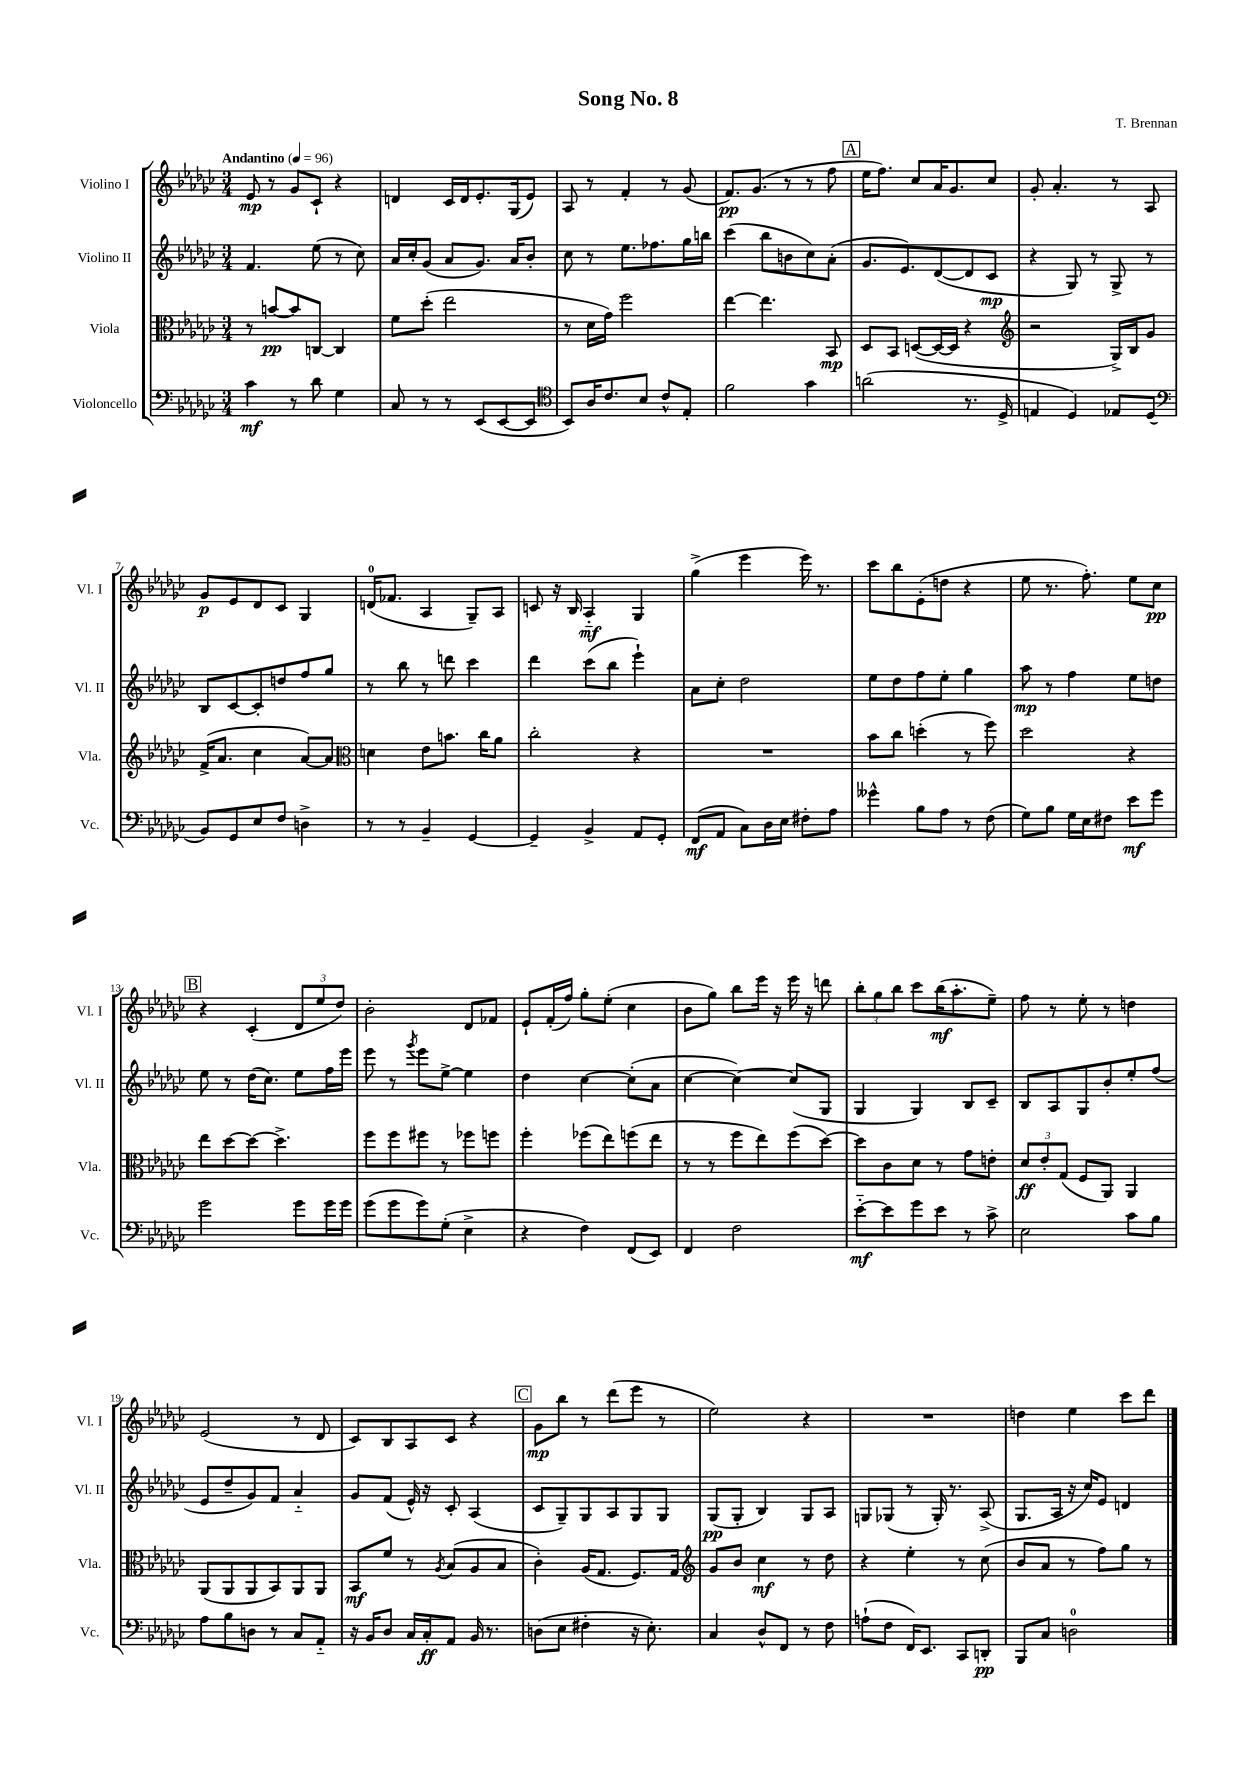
\header { title = "Song No. 8" composer = "T. Brennan" }
<<
\new StaffGroup <<
\new Staff = "s0" \with { instrumentName = "Violino I" shortInstrumentName = "Vl. I" } {
    \clef treble \key ges \major \numericTimeSignature \time 3/4 \tempo "Andantino" 4 = 96
    ees'8\mp r8 ges'8 ces'8-! r4 |
    d'4 ces'16 d'16 ees'8.-. ges16( ees'8) |
    aes8 r8 f'4-. r8 ges'8( |
    f'8.\pp) ges'8.( r8 r8 f''8 |
    \mark \markup { \box "A" } ees''16 f''8.) ces''8 aes'16 ges'8. ces''8 |
    ges'8-. aes'4.-. r8 aes8 |
    ges'8\p ees'8 des'8 ces'8 ges4 |
    d'16-0( fes'8. aes4 ges8--) aes8 |
    c'8 r16 bes16 aes4-_\mf ges4 |
    ges''4->( ees'''4 ees'''16) r8. |
    ces'''8 bes''8 ees'8-.( d''8 r4 |
    ees''8 r8. f''8.-.) ees''8 ces''8\pp |
    \mark \markup { \box "B" } r4 ces'4-.( \tuplet 3/2 { des'8 ees''8 des''8) } |
    bes'2-. des'8 fes'8 |
    ees'8-! f'16-.( f''16) ges''8-. ees''8-.( ces''4 |
    bes'8 ges''8) bes''8 ees'''16 r16 ees'''16 r16 d'''8 |
    \tuplet 3/2 { bes''8-. ges''8 bes''8 } ces'''8 bes''16\mf( aes''8.-. ees''8--) |
    f''8 r8 ees''8-. r8 d''4 |
    ees'2( r8 des'8 |
    ces'8) bes8 aes8 ces'8 r4 |
    \mark \markup { \box "C" } ges'8\mp bes''8 r8 des'''8( ees'''8 r8 |
    ees''2) r4 |
    R2. |
    d''4 ees''4 ces'''8 des'''8 \bar "|." |
}
\new Staff = "s1" \with { instrumentName = "Violino II" shortInstrumentName = "Vl. II" } {
    \clef treble \key ges \major \numericTimeSignature \time 3/4
    f'4. ees''8( r8 ces''8) |
    aes'16 ces''16-. ges'8( aes'8 ges'8.) aes'16 bes'8-. |
    ces''8 r8 ees''8. fes''8. ges''16 b''16 |
    ces'''4( bes''8 b'8 ces''8) aes'8-.( |
    \mark \markup { \box "A" } ges'8. ees'8.) des'8~( des'8 ces'8\mp |
    r4 ges8) r8 ges8-> r8 |
    bes8 ces'8~ ces'8-. d''8 f''8 ges''8 |
    r8 bes''8 r8 d'''8 ces'''4 |
    des'''4 ces'''8( bes''8 ees'''4-!) |
    aes'8 ces''8-. des''2 |
    ees''8 des''8 f''8 ees''8-. ges''4 |
    aes''8\mp r8 f''4 ees''8 d''8 |
    \mark \markup { \box "B" } ees''8 r8 des''16( ces''8.) ees''8 f''16 ees'''16 |
    ees'''8 r8 \acciaccatura { ges'''8 } ees'''8 ees''8~-> ees''4 |
    des''4 ces''4~ ces''8-.( aes'8 |
    ces''4~ ces''4~) ces''8( ges8 |
    ges4 ges4) bes8 ces'8-- |
    bes8 aes8 ges8 bes'8-. ees''8-. f''8( |
    ees'8 des''8-- ges'8) f'8 aes'4-_ |
    ges'8 f'8( ees'16-^) r16 ces'8-. aes4( |
    \mark \markup { \box "C" } ces'8 ges8--) ges8 aes8 ges8 ges8 |
    ges8\pp( ges8-. bes4) ges8 aes8 |
    g8 ges8( r8 ges16-.) r8. aes8->( |
    ges8. aes16 r16 ces''16) ees'8 d'4 \bar "|." |
}
\new Staff = "s2" \with { instrumentName = "Viola" shortInstrumentName = "Vla." } {
    \clef alto \key ges \major \numericTimeSignature \time 3/4
    r8 b'8~\pp b'8 c8~ c4 |
    f'8 des''8-.( ees''2 |
    r8 des'16 ges'16) f''2 |
    ees''4~ ees''4. bes,8\mp |
    \mark \markup { \box "A" } des8 bes,8 d8~( d16~ d16 r4 |
    \clef treble r2 ges16->) bes16 ges'8 |
    f'16->( aes'8. ces''4 aes'8~) aes'8 |
    \clef alto d'4 ees'8 b'8. ces''16 aes'8 |
    ces''2-. r4 |
    R2. |
    bes'8 ces''8 d''4-.( r8 f''8) |
    des''2 r4 |
    \mark \markup { \box "B" } ees''8 des''8~ des''8~ des''4.-> |
    f''8 f''8 fis''8 r8 fes''8 f''8 |
    f''4-. fes''8( ees''8) f''8( ees''8 |
    r8 r8 f''8 ees''8) f''8( des''8~) |
    des''8 ces'8 des'8 r8 ges'8 e'8-. |
    \tuplet 3/2 { des'8\ff ees'8-. ges8( } f8 aes,8) aes,4 |
    aes,8( aes,8 aes,8 bes,8) aes,8 aes,8 |
    bes,8\mf f'8 r8 \acciaccatura { aes8 } bes8( aes8 bes8 |
    \mark \markup { \box "C" } ces'4-.) aes16( ges8. f8.) ges16 |
    \clef treble ges'8 bes'8 ces''4\mf r8 des''8 |
    r4 ees''4-. r8 ces''8( |
    bes'8 aes'8 r8 f''8) ges''8 r8 \bar "|." |
}
\new Staff = "s3" \with { instrumentName = "Violoncello" shortInstrumentName = "Vc." } {
    \clef bass \key ges \major \numericTimeSignature \time 3/4
    ces'4\mf r8 des'8 ges4 |
    ces8 r8 r8 ees,8( ees,8~ ees,8 |
    \clef tenor bes,8) aes16 ces'8. bes8 ces'8-^ ees8-. |
    f'2 ges'4 |
    \mark \markup { \box "A" } a'2( r8. des16-> |
    e4 des4) ees8 des8( |
    \clef bass bes,8) ges,8 ees8 f8 d4-> |
    r8 r8 bes,4-- ges,4~ |
    ges,4-- bes,4-> aes,8 ges,8-. |
    f,8\mf( aes,8 ces8) des16 ees16 fis8-. aes8 |
    geses'4-^ bes8 aes8 r8 f8( |
    ges8) bes8 ges16 ees16 fis8 ees'8\mf ges'8 |
    \mark \markup { \box "B" } ges'2 ges'8 ges'16 ges'16 |
    ges'8( ges'8 ges'8) ges8-.( ees4-> |
    r4 f4) f,8( ees,8) |
    f,4 f2 |
    ees'8~-_\mf ees'8 ges'8 ees'8 r8 ces'8-> |
    ees2 ces'8 bes8 |
    aes8 bes8 d8 r8 ces8 aes,8-_ |
    r16 bes,16 des8 ces16 ces16-.\ff aes,8 bes,16 r8. |
    \mark \markup { \box "C" } d8( ees8 fis4-. r16 ees8.-.) |
    ces4 des8-^ f,8 r8 f8 |
    a8-!( f8 f,16) ees,8. ces,8 d,8-.\pp |
    bes,,8 ces8 d2-0 \bar "|." |
}
>>
>>
